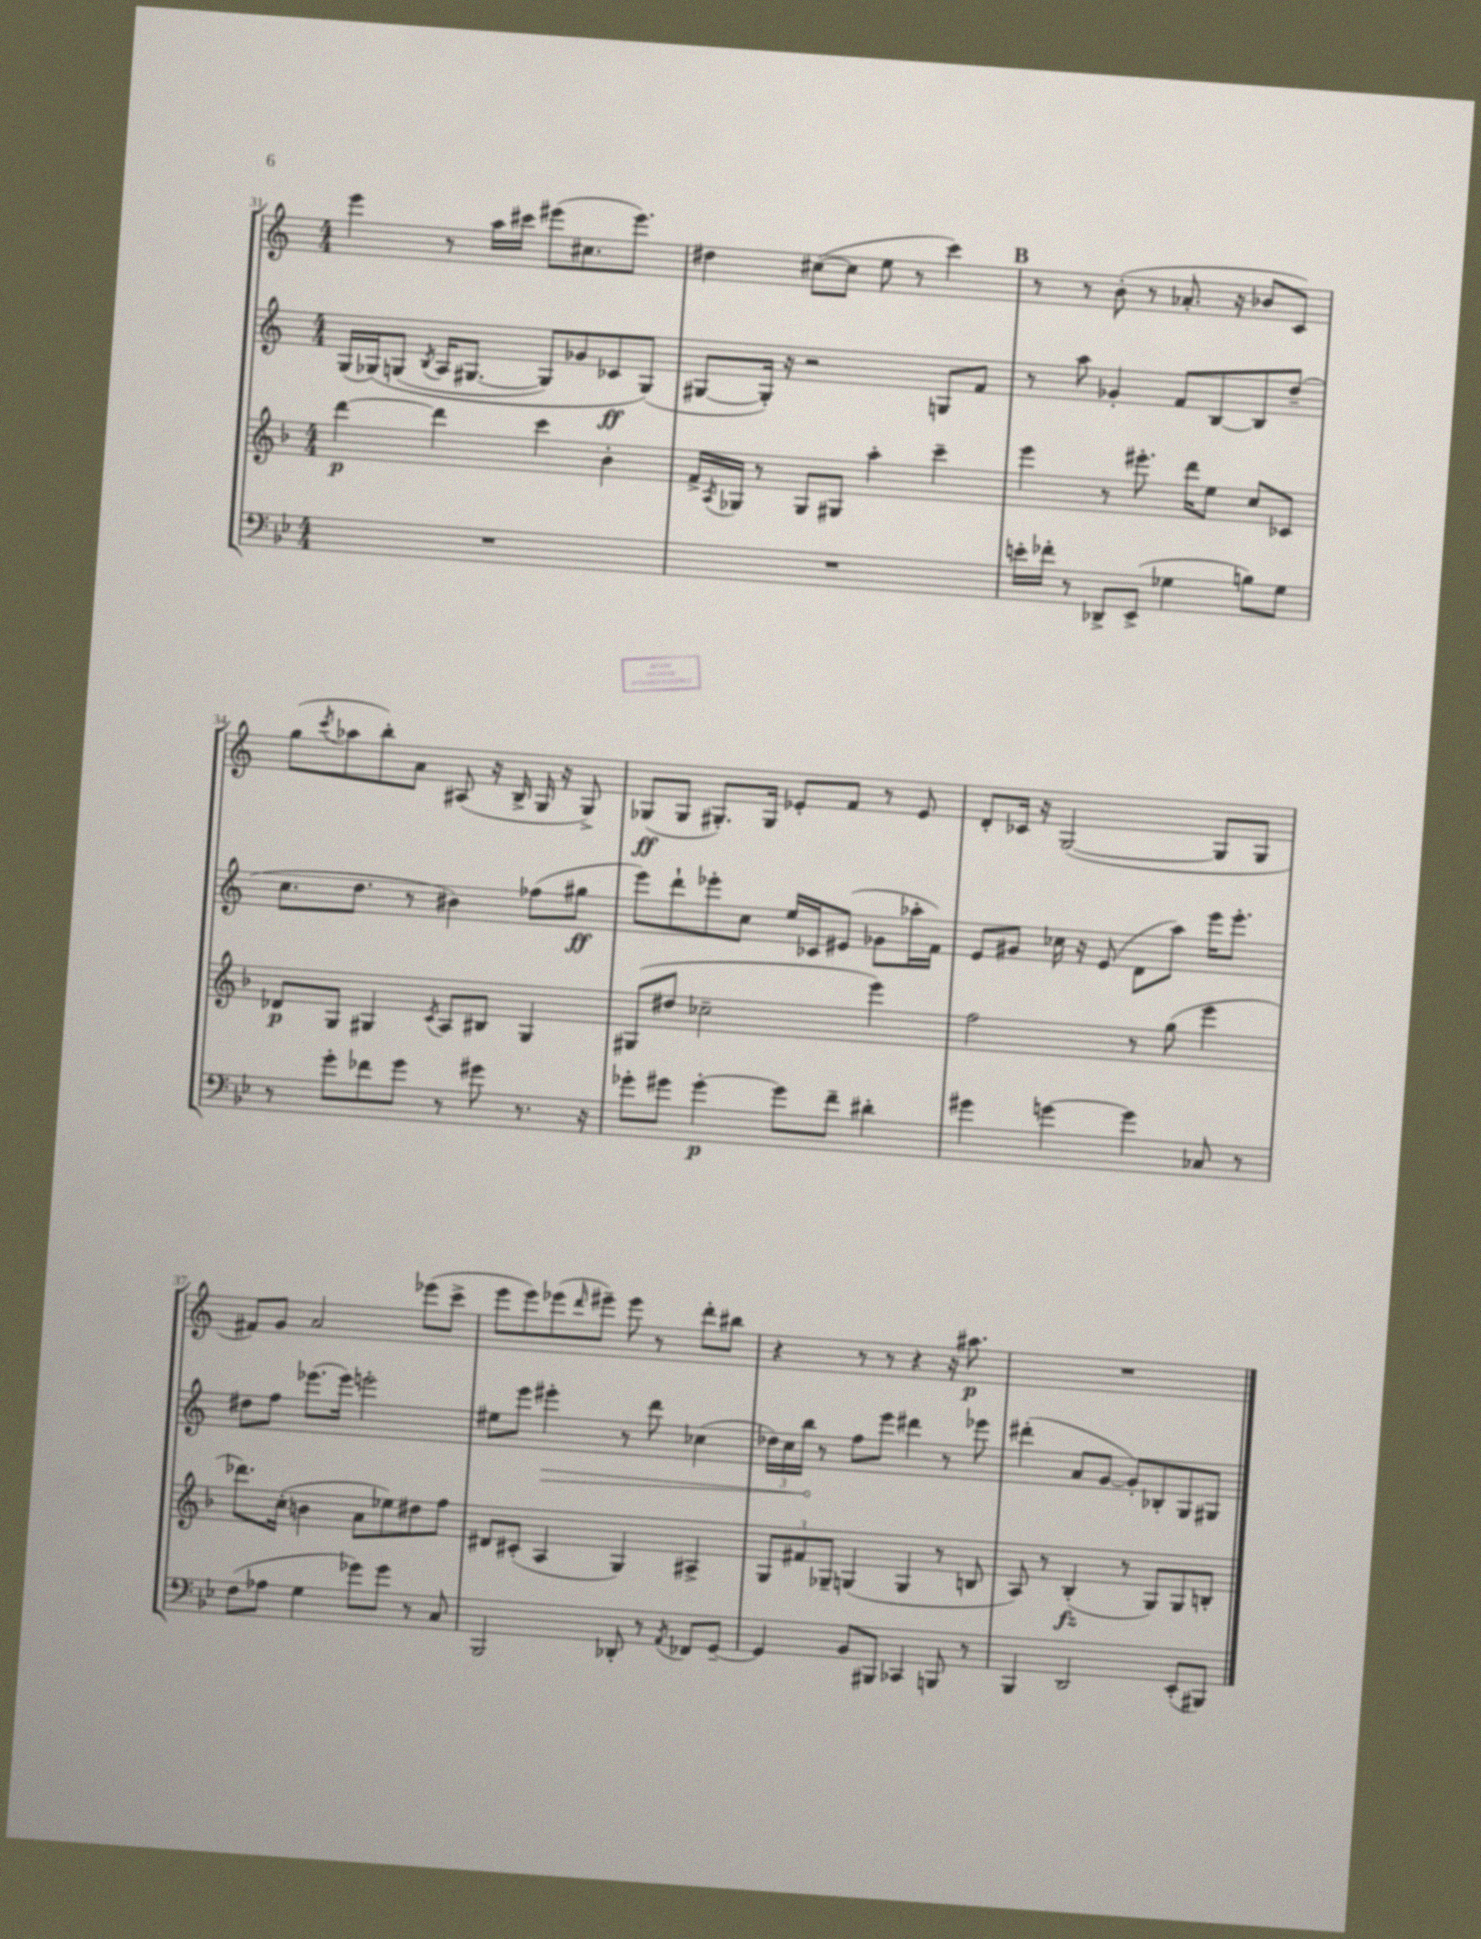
<<
\new StaffGroup <<
\new Staff = "s0" {
    \clef treble \key c \major \numericTimeSignature \time 4/4
    e'''4 r8 a''16 cis'''16 eis'''8( cis''8. eis'''8.) |
    dis''4 cis''8~( cis''8 e''8 r8 c'''4) |
    \mark \markup { \bold "B" } r8 r8 b'8-.( r8 aes'8.-. r16 bes'8 c'8) |
    g''8( \acciaccatura { c'''8 } aes''8 b''8-.) a'8 ais8( r16 b16-> g16 r16 g8->) |
    ges8\ff( ges8 gis8.-.) gis16 ees'8-. f'8 r8 ees'8 |
    d'8-. ces'16 r16 g2~( g8 g8 |
    fis'8) g'8 a'2 ees'''8( c'''8-> |
    e'''8 e'''8) ees'''8( \grace { d'''16 } eis'''8--) eis'''8 r8 d'''8-. bis''8 |
    r4 r8 r8 r4 r16 ais''8.\p |
    R1 \bar "|." |
}
\new Staff = "s1" {
    \clef treble \key c \major \numericTimeSignature \time 4/4
    g16( ges16)\( g8( \acciaccatura { b8 } a16 gis8.~ gis8) ges'8 ces'8\ff gis8(\) |
    gis8~ gis16-.) r16 r2 g8 f'8 |
    \mark \markup { \bold "B" } r8 a''8 ges'4-. f'8 b8~ b8 d''8--( |
    c''8. d''8. r8 bis'4) fes''8( gis''8\ff |
    e'''8) d'''8-! ees'''8-. c''8 e''16 ces'16 eis'8( ges'8 aes''16-. f'16) |
    e'8 gis'8 ces''16 r16 e'8( d'8 a''8) e'''16 e'''8.-. |
    dis''8 f''8 ees'''8.( ees'''16) e'''2-. |
    eis''8 e'''8 \once \override Hairpin.circled-tip = ##t eis'''4-.\> r8 d'''8 ces''4( |
    \tuplet 3/2 { des''16) c''16 b''16\! } r8 f''8 e'''8 dis'''4 r8 ees'''8 |
    dis'''4-.( a'8 g'8~ g'8-.) bes8-. g8 gis8 \bar "|." |
}
\new Staff = "s2" {
    \clef treble \key f \major \numericTimeSignature \time 4/4
    d'''4~\p d'''4 c'''4 bes'4-. |
    f'16-> \acciaccatura { a8 } ges16 r8 ges8 gis8 a''4-. c'''4-- |
    \mark \markup { \bold "B" } e'''4 r8 eis'''8.-. d'''16 e''8 c''8 ces'8 |
    des'8\p g8 gis4 \acciaccatura { c'8 } a8 bis8 gis4 |
    gis8( dis''8 ces''2-- e'''4) |
    f''2 r8 g''8( e'''4 |
    des'''8.) c''16-.( b'4 a'8 ees''8) dis''8 f''8 |
    dis'8 cis'8-.( a4 g4) ais4-> |
    \tuplet 3/2 { g8 fis'8 ges8-- } g4( g4 r8 b8 |
    a8) r8 bes4-.\fz( r8 g8) g8 b8-. \bar "|." |
}
\new Staff = "s3" {
    \clef bass \key bes \major \numericTimeSignature \time 4/4
    R1 |
    R1 |
    \mark \markup { \bold "B" } e'16-. fes'16-. r8 des,8-> ees,8->( ges4 b8) ges8 |
    r8 g'8-. fes'8 g'8 r8 gis'8 r8. r16 |
    ges'8-. gis'8 gis'4~-.\p gis'8 f'8-- dis'4-. |
    gis'4 g'4~ g'4 ces8 r8 |
    f8( aes8 g4 ges'8) ges'8 r8 c8 |
    bes,,2 des,8-. r8 \acciaccatura { a,8 } fes,8 g,8~-- |
    g,4 bes,8 bis,,8 ces,4 b,,8 r8 |
    bes,,4 d,2 ees,8-.( bis,,8) \bar "|." |
}
>>
>>
\layout { \context { \Score currentBarNumber = #31 } }
